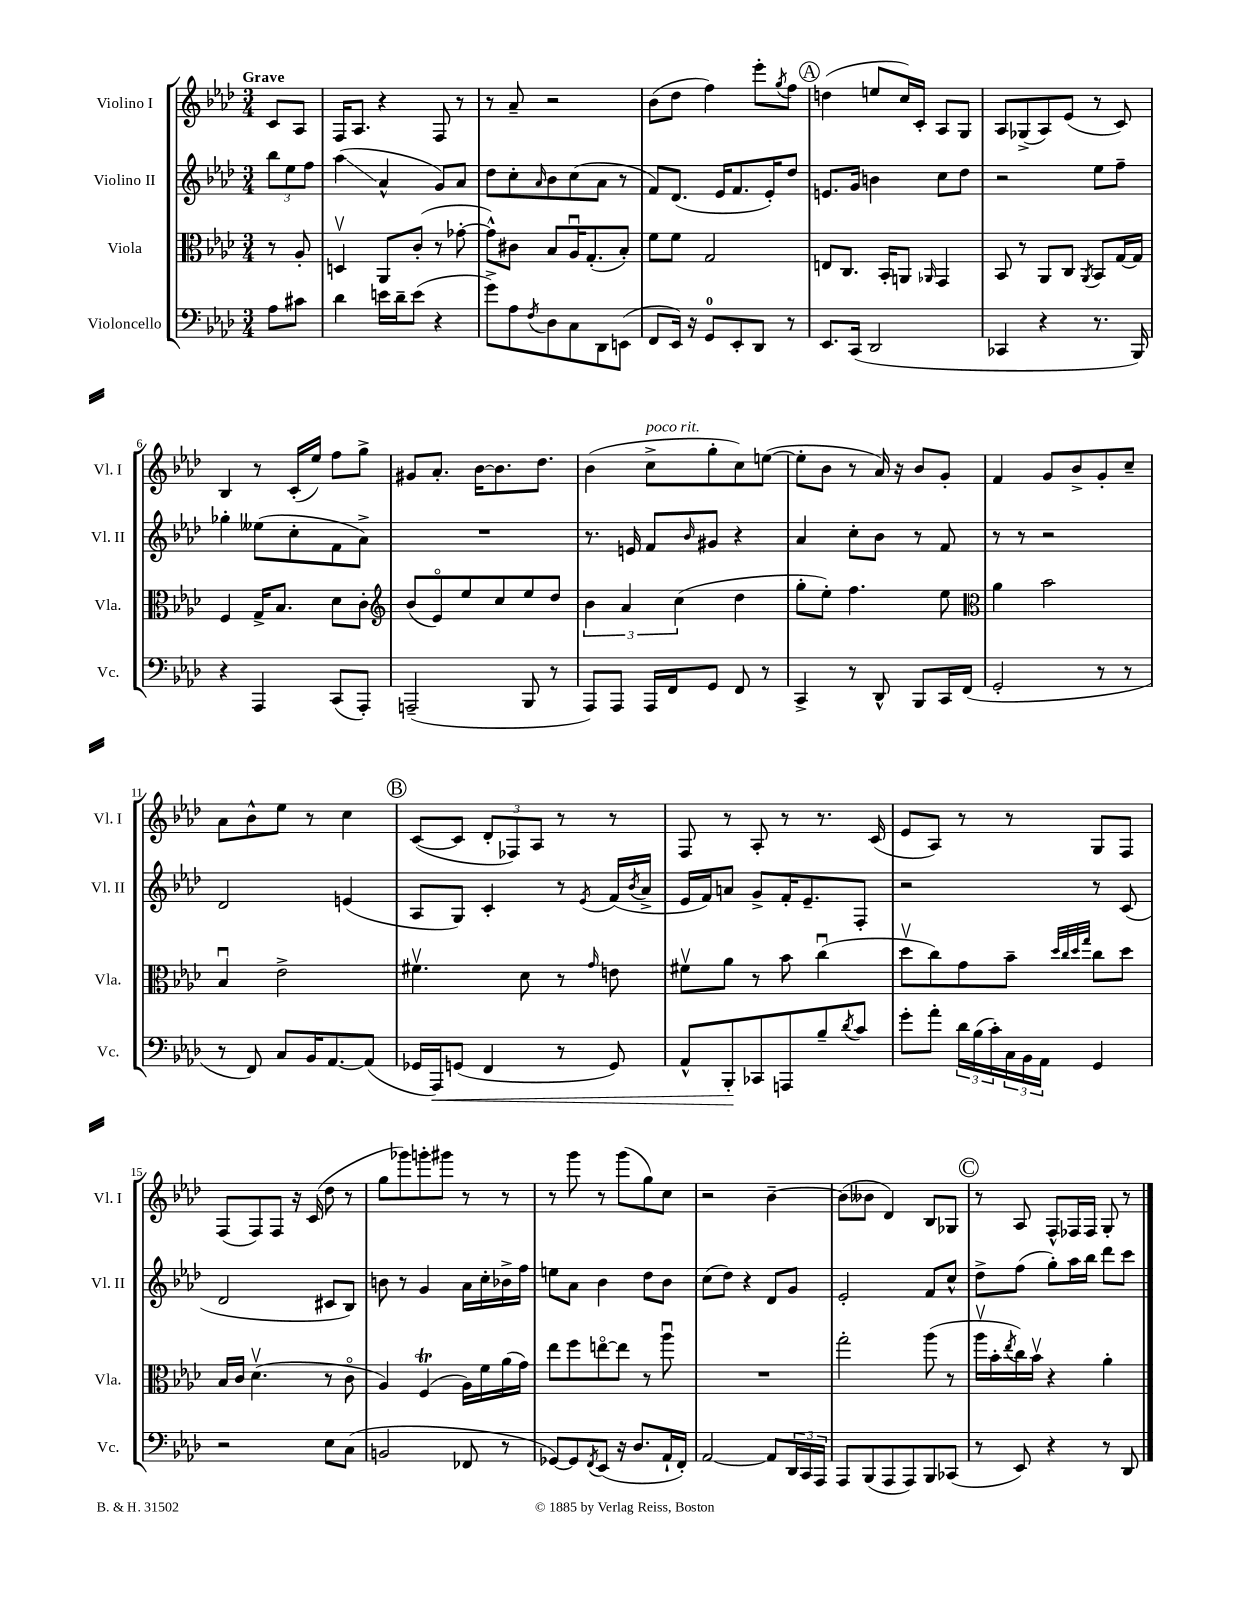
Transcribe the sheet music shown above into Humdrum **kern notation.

**kern	**kern	**kern	**kern
*staff4	*staff3	*staff2	*staff1
*clefF4	*clefC3	*clefG2	*clefG2
*k[b-e-a-d-]	*k[b-e-a-d-]	*k[b-e-a-d-]	*k[b-e-a-d-]
*M3/4	*M3/4	*M3/4	*M3/4
8A-	8r	12bb-	8c
.	.	12ee-	.
8c#	8A-'	.	8A-
.	.	12ff	.
=	=	=	=
4d-	4Dv	(4aa-	16F
.	.	.	8.A-
16e	8AA-	4a-^^	4r
16d-~	.	.	.
(8e	(8c'	.	.
4r	8r	8g)	8F
.	[8g-'	8a-	8r
=	=	=	=
8g^)	8g-^^])	8dd-	8r
8A-	8c#	8cc'	8a-~
8qF	.	16qqa-	.
8D-	8B-	8b-	2r
8C	16A-u	(8cc	.
.	(8.G'	.	.
8DD-	.	8a-	.
(8EE	8B-')	8r	.
=	=	=	=
8FF	8f	8f)	(8b-
16EE-)	8f	(8.d-	8dd-
16r	.	.	.
8GG	2G	.	4ff)
.	.	16e-	.
8EE-'	.	8.f	.
8DD-	.	.	8eee-'
.	.	16e-')	.
.	.	.	8qgg
8r	.	8dd-	8ff
=	=	=	=
8.EE-	8E	8.e	(4dd
.	8.C	.	.
(16CC	.	16g	.
2DD-	.	4b	8ee
.	16BB-'	.	.
.	8AA	.	16cc)
.	.	.	16c'
.	16qqAA-	.	.
.	4GG	8cc	8A-
.	.	8dd-	8G
=	=	=	=
4CC-	8BB-	2r	8A-
.	8r	.	(8G-^
4r	8AA-	.	8A-)
.	8C	.	(8e-
.	8qAA-	.	.
8.r	8BB-	8ee-	8r
.	[16G	8ff~	8c)
16BBB-)	16G]	.	.
=	=	=	=
4r	4F	4gg-'	4B-
4AAA-	16G^	(8ee--	8r
.	8.B-	.	.
.	.	8cc'	(16c'
.	.	.	16ee-)
(8CC	8d-	8f	8ff
8AAA-')	8c'	8a-^)	8gg^
=	=	=	=
*	*clefG2	*	*
(2AAA~	(8b-	2.r	8g#
.	8e-o)	.	8.a-'
.	8ee-	.	.
.	.	.	[16b-
.	8cc	.	8.b-]
8BBB-	8ee-	.	.
.	.	.	8.dd-
8r	8dd-	.	.
=	=	=	=
8AAA-)	6b-	8.r	(4b-
8AAA-	.	.	.
.	6a-	.	.
.	.	16e	.
16AAA-	.	8f	8cc^
16FF	.	.	.
.	(6cc	.	.
.	.	16qqb-	.
8GG	.	8g#	8gg'
8FF	4dd-	4r	8cc)
8r	.	.	([8ee
=	=	=	=
4CC^	8gg'	4a-	8ee']
.	8ee-')	.	8b-
8r	4.ff	8cc'	8r
8DD-^^	.	8b-	16a-)
.	.	.	16r
8BBB-	.	8r	8b-
16CC	8ee-	8f	8g'
(16FF	.	.	.
=	=	=	=
*	*clefC3	*	*
2GG'	4a-	8r	4f
.	.	8r	.
.	2b-	2r	8g
.	.	.	8b-^
8r	.	.	8g'
8r	.	.	8cc~
=	=	=	=
8r	4B-u	2d-	8a-
8FF)	.	.	8b-^^
8C	2e-^	.	8ee-
16BB-	.	.	8r
[8.AA-	.	.	.
.	.	(4e	4cc
(8AA-]	.	.	.
=	=	=	=
16GG-	4.f#v	8A-	([8c
16AAA-)	.	.	.
(8GG	.	8G)	8c]
4FF	.	4c'	12d-'
.	.	.	12F-)
.	8d-	.	.
.	.	.	12A-
8r	8r	8r	8r
.	16qqg	8qe-	.
8GG)	8e	(16f	8r
.	.	8qb-	.
.	.	16a-^	.
=	=	=	=
8AA-^^	8f#v	16e-	8F
.	.	16f)	.
8BBB-'	8a-	8a	8r
8CC-	8r	8g^	8A-'
8AAA	8b-	16f'	8r
.	.	8.e-~	.
8B-~	(4ccu	.	8.r
8qd-	.	.	.
8c	.	8F'	.
.	.	.	(16c
=	=	=	=
8g'	8dd-v	2r	8e-
8a-'	8cc)	.	8A-)
24d-	8g	.	8r
(24B-	.	.	.
24c')	.	.	.
24C	8b-~	.	8r
24BB-	.	.	.
24AA-	.	.	.
.	32qqdd-	.	.
.	32qqcc	.	.
.	32qqdd-	.	.
.	32qqgg	.	.
4GG	8cc	8r	8G
.	8dd-	(8c	8F
=	=	=	=
2r	16B-	2d-	(8F
.	16c	.	.
.	(4.d-v	.	8F)
.	.	.	8F
.	.	.	16r
.	.	.	(16c
8E-	8r	8c#	8dd-
(8C	8co	8B-)	8r
=	=	=	=
2BB	4A-)	8b	8gg
.	.	8r	8ggg-)
.	(4F	4g	8ggg'
.	.	.	8ggg#
8FF-	16A-)	16a-	8r
.	16f	16cc'	.
8r	(16a-	16b-^	8r
.	16g)	16ff	.
=	=	=	=
[8GG-)	8ee-	8ee	8r
8GG-]	8ff	8a-	8ggg
8qFF	.	.	.
(8EE-	[8eeo	4b-	8r
16r	8ee]	.	(8ggg
8.D-	.	.	.
.	8r	8dd-	8gg)
16AA-`	8aa-u	8b-	8cc
16FF')	.	.	.
=	=	=	=
[2AA-	2.r	(8cc	2r
.	.	8dd-)	.
.	.	4r	.
8AA-]	.	8d-	[4b-~
24DD-	.	8g	.
24CC	.	.	.
24AAA-	.	.	.
=	=	=	=
8AAA-	2gg'	2e-'	(8b-]
(8BBB-	.	.	8b--
8AAA-	.	.	4d-)
8AAA-)	.	.	.
8BBB-	(8aa-	8f	8B-
(8CC-	8r	8cc^^	8G-
=	=	=	=
8r	16aa-v	8dd-^	8r
.	16b-'	.	.
.	8qee-	.	.
8EE-)	16cc)	(8ff	8A-
.	16b-v	.	.
4r	4r	8gg')	8F^^
.	.	16aa-	16F-
.	.	16bb-	16F-
8r	4a-'	8ddd-	8G'
8DD-	.	8ccc	8r
==	==	==	==
*-	*-	*-	*-
